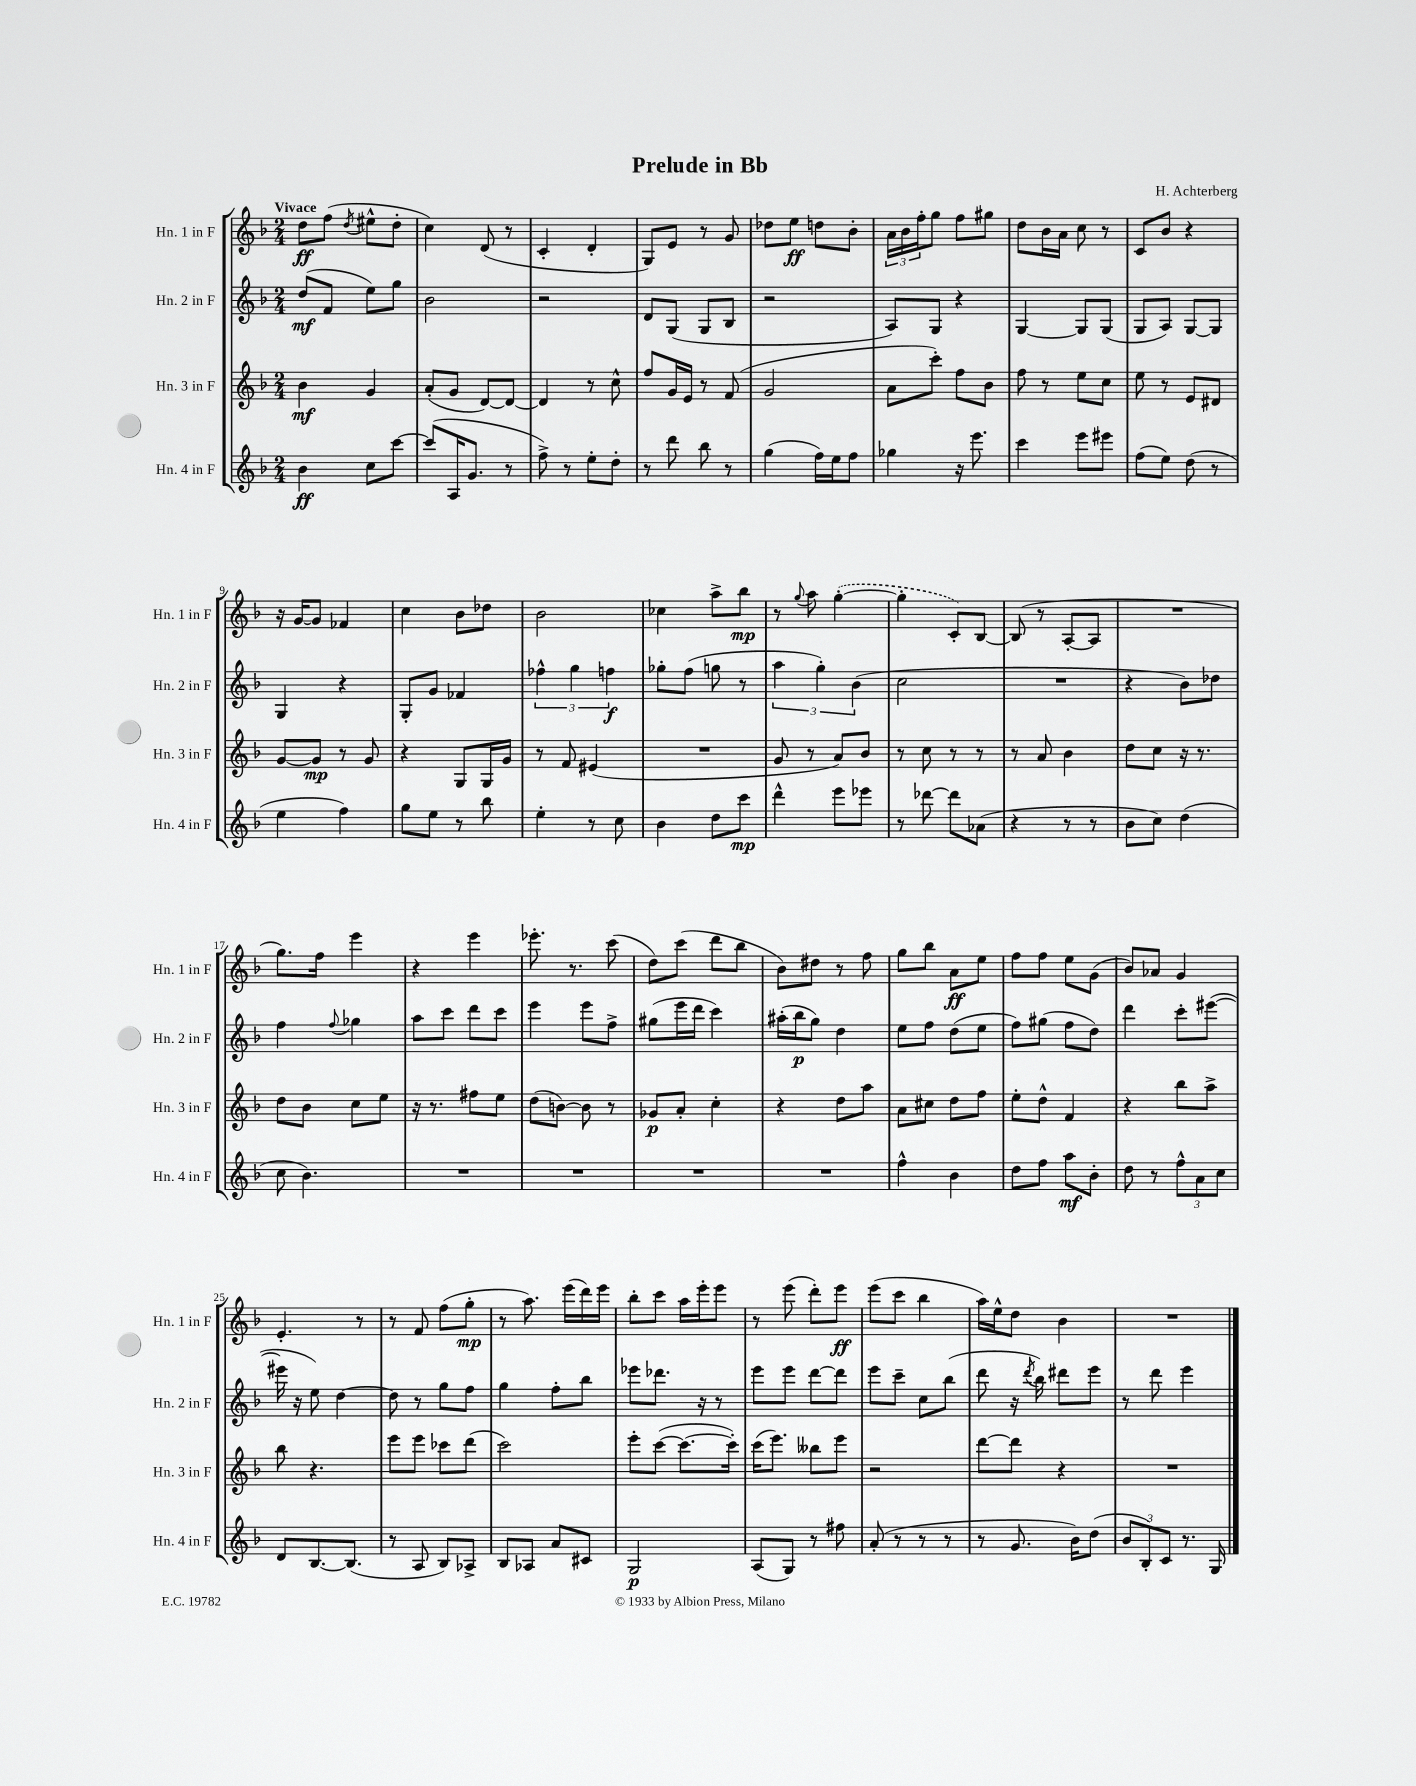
\header { title = "Prelude in Bb" composer = "H. Achterberg" }
<<
\new StaffGroup <<
\new Staff = "s0" \with { instrumentName = "Hn. 1 in F" shortInstrumentName = "Hn. 1 in F" } {
    \clef treble \key f \major \numericTimeSignature \time 2/4 \tempo "Vivace"
    d''8\ff f''8( \acciaccatura { d''8 } eis''8-^ d''8-. |
    c''4) d'8( r8 |
    c'4-. d'4-. |
    g8) e'8 r8 g'8 |
    des''8 e''8\ff d''8 bes'8-. |
    \tuplet 3/2 { a'16 bes'16 f''16-. } g''8 f''8 gis''8 |
    d''8 bes'16 a'16 c''8 r8 |
    c'8 bes'8 r4 |
    r16 g'16~ g'8 fes'4 |
    c''4 bes'8 des''8 |
    bes'2 |
    ces''4 a''8-> bes''8\mp |
    r8 \appoggiatura { g''8 } a''8 \once \slurDashed g''4~-.( |
    g''4-. c'8-.) bes8~ |
    bes8( r8 a8~-. a8 |
    R2 |
    g''8.) f''16 e'''4 |
    r4 e'''4 |
    ees'''8.-. r8. c'''8( |
    d''8) c'''8( d'''8 bes''8 |
    bes'8) dis''8 r8 f''8 |
    g''8 bes''8 a'8\ff e''8 |
    f''8 f''8 e''8 g'8( |
    bes'8) aes'8 g'4 |
    e'4.-. r8 |
    r8 f'8 f''8( g''8-.\mp |
    r8 a''8.) e'''16( d'''16) e'''16 |
    bes''8-. c'''8 a''16 e'''16-. e'''8 |
    r8 e'''8( d'''8-.) e'''8\ff |
    e'''8( c'''8 bes''4 |
    a''16) e''16-^ d''8 bes'4 |
    R2 \bar "|." |
}
\new Staff = "s1" \with { instrumentName = "Hn. 2 in F" shortInstrumentName = "Hn. 2 in F" } {
    \clef treble \key f \major \numericTimeSignature \time 2/4
    d''8\mf( f'8 e''8) g''8 |
    bes'2 |
    r2 |
    d'8 g8( g8 bes8 |
    r2 |
    a8) g8 r4 |
    g4~ g8 g8( |
    g8 a8) g8~ g8 |
    g4 r4 |
    g8-. g'8 fes'4 |
    \tuplet 3/2 { fes''4-^ g''4 f''4\f } |
    ges''8-. f''8( g''8 r8 |
    \tuplet 3/2 { a''4 g''4-.) bes'4( } |
    c''2 |
    R2 |
    r4 bes'8) des''8 |
    f''4 \appoggiatura { f''8 } ges''4 |
    a''8 c'''8 d'''8 c'''8 |
    e'''4 e'''8 f''8-> |
    gis''8( e'''16 d'''16 c'''4) |
    ais''16-.( bes''16\p g''8) d''4 |
    e''8 f''8 d''8( e''8 |
    f''8) gis''8( f''8 d''8) |
    d'''4 c'''8-. eis'''8~( |
    eis'''16 r16 e''8) d''4~ |
    d''8 r8 g''8 f''8 |
    g''4 f''8-. bes''8 |
    ees'''8 des'''8. r16 r8 |
    e'''8 e'''8 d'''8~ d'''8 |
    e'''8 c'''8-- c''8 bes''8( |
    d'''8 r16 \acciaccatura { d'''8 } bes''16) dis'''8 e'''8 |
    r8 d'''8 e'''4 \bar "|." |
}
\new Staff = "s2" \with { instrumentName = "Hn. 3 in F" shortInstrumentName = "Hn. 3 in F" } {
    \clef treble \key f \major \numericTimeSignature \time 2/4
    bes'4\mf g'4 |
    a'8-.( g'8 d'8~) d'8~ |
    d'4 r8 c''8-^ |
    f''8 g'16 e'16 r8 f'8( |
    g'2 |
    a'8 c'''8-.) f''8 bes'8 |
    f''8 r8 e''8 c''8 |
    e''8 r8 e'8 dis'8 |
    g'8~ g'8\mp r8 g'8 |
    r4 g8 g16 g'16 |
    r8 f'8 eis'4( |
    R2 |
    g'8 r8 a'8) bes'8 |
    r8 c''8 r8 r8 |
    r8 a'8 bes'4 |
    d''8 c''8 r16 r8. |
    d''8 bes'8 c''8 e''8 |
    r16 r8. fis''8 e''8 |
    d''8( b'8~) b'8 r8 |
    ges'8\p a'8-. c''4-. |
    r4 d''8 a''8 |
    a'8 cis''8 d''8 f''8 |
    e''8-. d''8-^ f'4 |
    r4 bes''8 a''8-> |
    bes''8 r4. |
    e'''8 e'''8 ces'''8 d'''8( |
    c'''2) |
    e'''8-. c'''8~( c'''8.~ c'''16-.) |
    c'''16( e'''8.) beses''8 e'''8 |
    r2 |
    d'''8~ d'''8 r4 |
    R2 \bar "|." |
}
\new Staff = "s3" \with { instrumentName = "Hn. 4 in F" shortInstrumentName = "Hn. 4 in F" } {
    \clef treble \key f \major \numericTimeSignature \time 2/4
    bes'4\ff c''8 c'''8~ |
    c'''8( a16 g'8. r8 |
    f''8->) r8 e''8-. d''8-. |
    r8 d'''8 bes''8 r8 |
    g''4( f''16) e''16 f''8 |
    ges''4 r16 e'''8. |
    c'''4 e'''8 eis'''8 |
    f''8( e''8) d''8( r8 |
    e''4 f''4) |
    g''8 e''8 r8 bes''8 |
    e''4-. r8 c''8 |
    bes'4 d''8 c'''8\mp |
    d'''4-^ e'''8 ees'''8 |
    r8 des'''8~ des'''8 aes'8( |
    r4 r8 r8 |
    bes'8 c''8) d''4( |
    c''8 bes'4.) |
    R2 |
    R2 |
    R2 |
    R2 |
    f''4-^ bes'4 |
    d''8 f''8 a''8\mf bes'8-. |
    d''8 r8 \tuplet 3/2 { f''8-^ a'8 c''8 } |
    d'8 bes8.~ bes8.( |
    r8 a8 bes8) aes8-> |
    bes8 aes8 a'8 cis'8 |
    g2\p |
    a8( g8) r8 fis''8 |
    a'8-.( r8 r8 r8 |
    r8 g'8. bes'16) d''8( |
    \tuplet 3/2 { bes'8 bes8-.) c'8 } r8. g16 \bar "|." |
}
>>
>>
